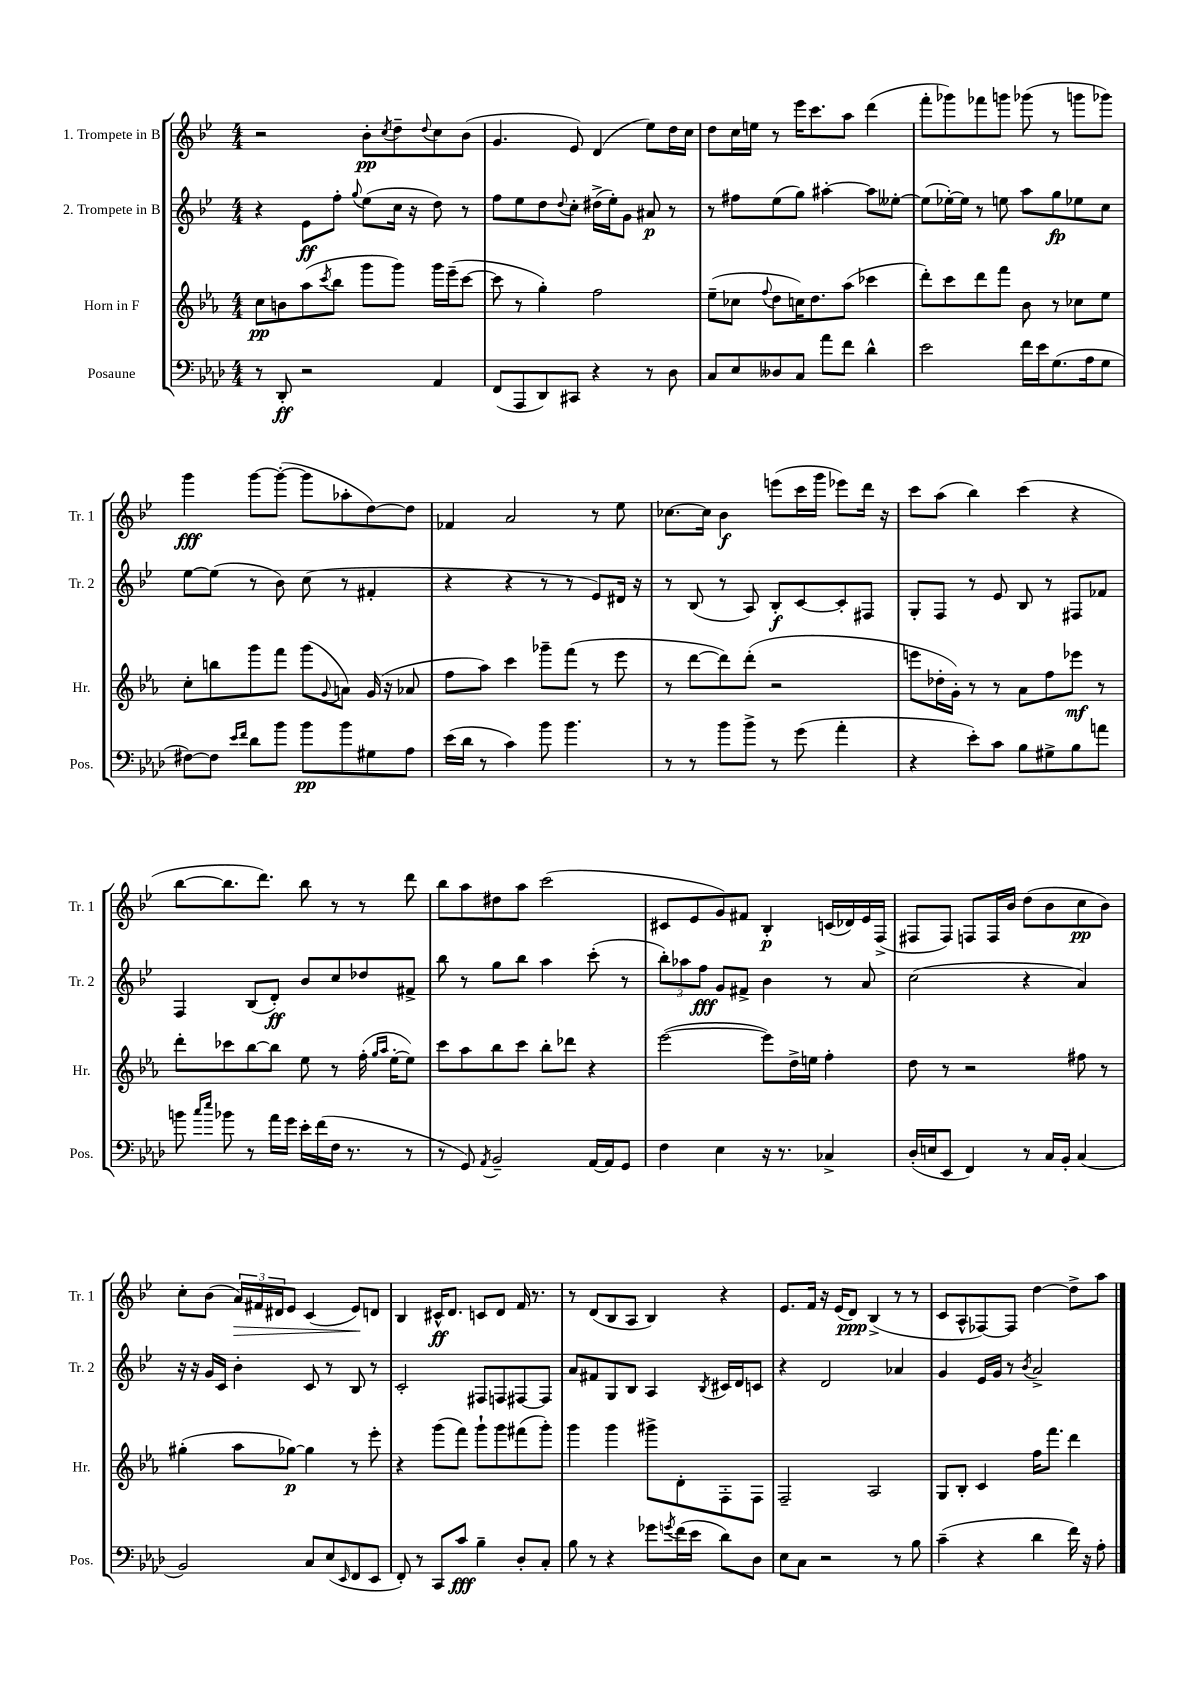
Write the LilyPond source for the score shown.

<<
\new StaffGroup <<
\new Staff = "s0" \with { instrumentName = "1. Trompete in B" shortInstrumentName = "Tr. 1" } {
    \clef treble \key bes \major \numericTimeSignature \time 4/4
    r2 bes'8-.\pp \acciaccatura { c''8 } d''8-- \appoggiatura { d''8 } c''8 bes'8( |
    g'4. ees'8) d'4( ees''8) d''16 c''16 |
    d''8 c''16 e''16 r8 ees'''16 c'''8. a''8 d'''4( |
    f'''8-. ges'''8) fes'''8 g'''8 ges'''8( r8 g'''8 ges'''8) |
    g'''4\fff g'''8~ g'''8~-.( g'''8 aes''8-. d''8~) d''8 |
    fes'4 a'2 r8 ees''8 |
    ces''8.~ ces''16 bes'4\f e'''8( c'''16 g'''16 ees'''8) d'''16 r16 |
    c'''8 a''8( bes''4) c'''4( r4 |
    bes''8~ bes''8. d'''8.) bes''8 r8 r8 d'''8 |
    bes''8 a''8 dis''8 a''8 c'''2( |
    cis'8 ees'8 g'8) fis'8 bes4-.\p c'16( des'16) ees'16 f16->( |
    fis8 fis8) f8 f16 bes'16 d''8( bes'8 c''8\pp bes'8) |
    c''8-. bes'8( \tuplet 3/2 { a'16\>) fis'16 dis'16 } ees'8 c'4( ees'8\!) d'8 |
    bes4 cis'16-^\ff d'8. c'8 d'8 f'16 r8. |
    r8 d'8( bes8 a8 bes4) r4 |
    ees'8. f'16 r16 ees'16( d'8\ppp) bes4->( r8 r8 |
    c'8 a8-^ fes8~) fes8 d''4~ d''8-> a''8 \bar "|." |
}
\new Staff = "s1" \with { instrumentName = "2. Trompete in B" shortInstrumentName = "Tr. 2" } {
    \clef treble \key bes \major \numericTimeSignature \time 4/4
    r4 ees'8\ff f''8-. \appoggiatura { g''8 } ees''8( c''16 r16 d''8) r8 |
    f''8 ees''8 d''8 \appoggiatura { d''8 } c''8-. dis''16->( ees''16-.) g'8 ais'8\p r8 |
    r8 fis''8 ees''8( g''8) ais''4~-. ais''8 eeses''8~-. |
    eeses''8( ees''16~-.) ees''16 r8 e''8 a''8 g''8\fp ees''8 c''8 |
    ees''8~ ees''8( r8 bes'8) c''8( r8 fis'4-. |
    r4 r4 r8 r8 ees'8) dis'16 r16 |
    r8 bes8( r8 a8) bes8-.\f c'8~ c'8-. fis8 |
    g8-. f8 r8 ees'8 bes8 r8 fis8 fes'8 |
    f4 bes8( d'8-.\ff) bes'8 c''8 des''8 fis'8-> |
    bes''8 r8 g''8 bes''8 a''4 c'''8-.( r8 |
    \tuplet 3/2 { bes''8-.) aes''8 f''8\fff } g'8 fis'8-> bes'4 r8 a'8 |
    c''2( r4 a'4) |
    r16 r16 g'16 c'16 bes'4-. c'8 r8 bes8 r8 |
    c'2-. fis8 f8 fis8~ fis8 |
    a'8 fis'8 g8 bes8 a4 \acciaccatura { bes8 } cis'16 d'16 c'8 |
    r4 d'2 aes'4 |
    g'4 ees'16 g'16 r8 \acciaccatura { bes'8 } a'2-> \bar "|." |
}
\new Staff = "s2" \with { instrumentName = "Horn in F" shortInstrumentName = "Hr." } {
    \clef treble \key ees \major \numericTimeSignature \time 4/4
    c''8\pp b'8 aes''8( \acciaccatura { c'''8 } bes''8 g'''8 g'''8) g'''16 ees'''16--( c'''8~ |
    c'''8 r8 g''4-.) f''2 |
    ees''8--( ces''8 \appoggiatura { f''8 } d''8 c''16) d''8. aes''8( ces'''4 |
    d'''8-.) c'''8 d'''8 f'''8 bes'8 r8 ces''8 ees''8 |
    c''8-. b''8 g'''8 f'''8 g'''8( \appoggiatura { g'8 } a'8) g'16( r16 aes'8 |
    f''8 aes''8) c'''4 ges'''8-- f'''8( r8 ees'''8 |
    r8 d'''8~ d'''8) d'''8-.( r2 |
    e'''8 des''16-. g'16-.) r8 r8 aes'8 f''8 ees'''8\mf r8 |
    d'''8-. ces'''8 bes''8~ bes''8 ees''8 r8 f''16-.( \grace { g''16 aes''16 } ees''16~-. ees''8) |
    c'''8 aes''8 bes''8 c'''8 bes''8-. des'''8 r4 |
    ees'''2~( ees'''8) d''16-> e''16 f''4-. |
    d''8 r8 r2 fis''8 r8 |
    gis''4-.( aes''8 ges''8~\p) ges''4 r8 ees'''8-. |
    r4 g'''8( f'''8) g'''8-! g'''8 fis'''8( g'''8-.) |
    g'''4 g'''4 gis'''8-> d'8-. f8-. f8 |
    f2-- aes2 |
    g8 bes8-. c'4 f''16 f'''8. d'''4 \bar "|." |
}
\new Staff = "s3" \with { instrumentName = "Posaune" shortInstrumentName = "Pos." } {
    \clef bass \key aes \major \numericTimeSignature \time 4/4
    r8 des,8-.\ff r2 aes,4 |
    f,8( aes,,8 des,8) cis,8 r4 r8 des8 |
    c8 ees8 deses8 c8 aes'8 f'8 des'4-^ |
    ees'2 f'16 ees'16 g8.( aes16 g8 |
    fis8~) fis8 \grace { ees'16 f'16 } des'8 bes'8 bes'8\pp bes'8 gis8 aes8 |
    ees'16( des'16 r8 c'4) bes'8 bes'4. |
    r8 r8 bes'8 bes'8-> r8 g'8( aes'4-. |
    r4 ees'8-.) c'8 bes8 gis8-> bes8 a'8 |
    b'8 \grace { c''16 ees''16 } bes'8 r8 aes'16 g'16 ees'16-. f'16( f16 r8. r8 |
    r8 g,8) \acciaccatura { aes,8 } bes,2-- aes,16~ aes,16 g,8 |
    f4 ees4 r16 r8. ces4-> |
    des16-.( e16 ees,8 f,4) r8 c16 bes,16-. c4( |
    bes,2) c8 ees8( \grace { ees,16 } f,8 ees,8 |
    f,8-.) r8 c,8 c'8\fff bes4-- des8-. c8-. |
    bes8 r8 r4 ges'8 \acciaccatura { g'8 } f'16( ees'16 des'8) des8 |
    ees8 c8 r2 r8 bes8 |
    c'4--( r4 des'4 f'16) r16 aes8-. \bar "|." |
}
>>
>>
\layout { \context { \Score \remove "Bar_number_engraver" } }
